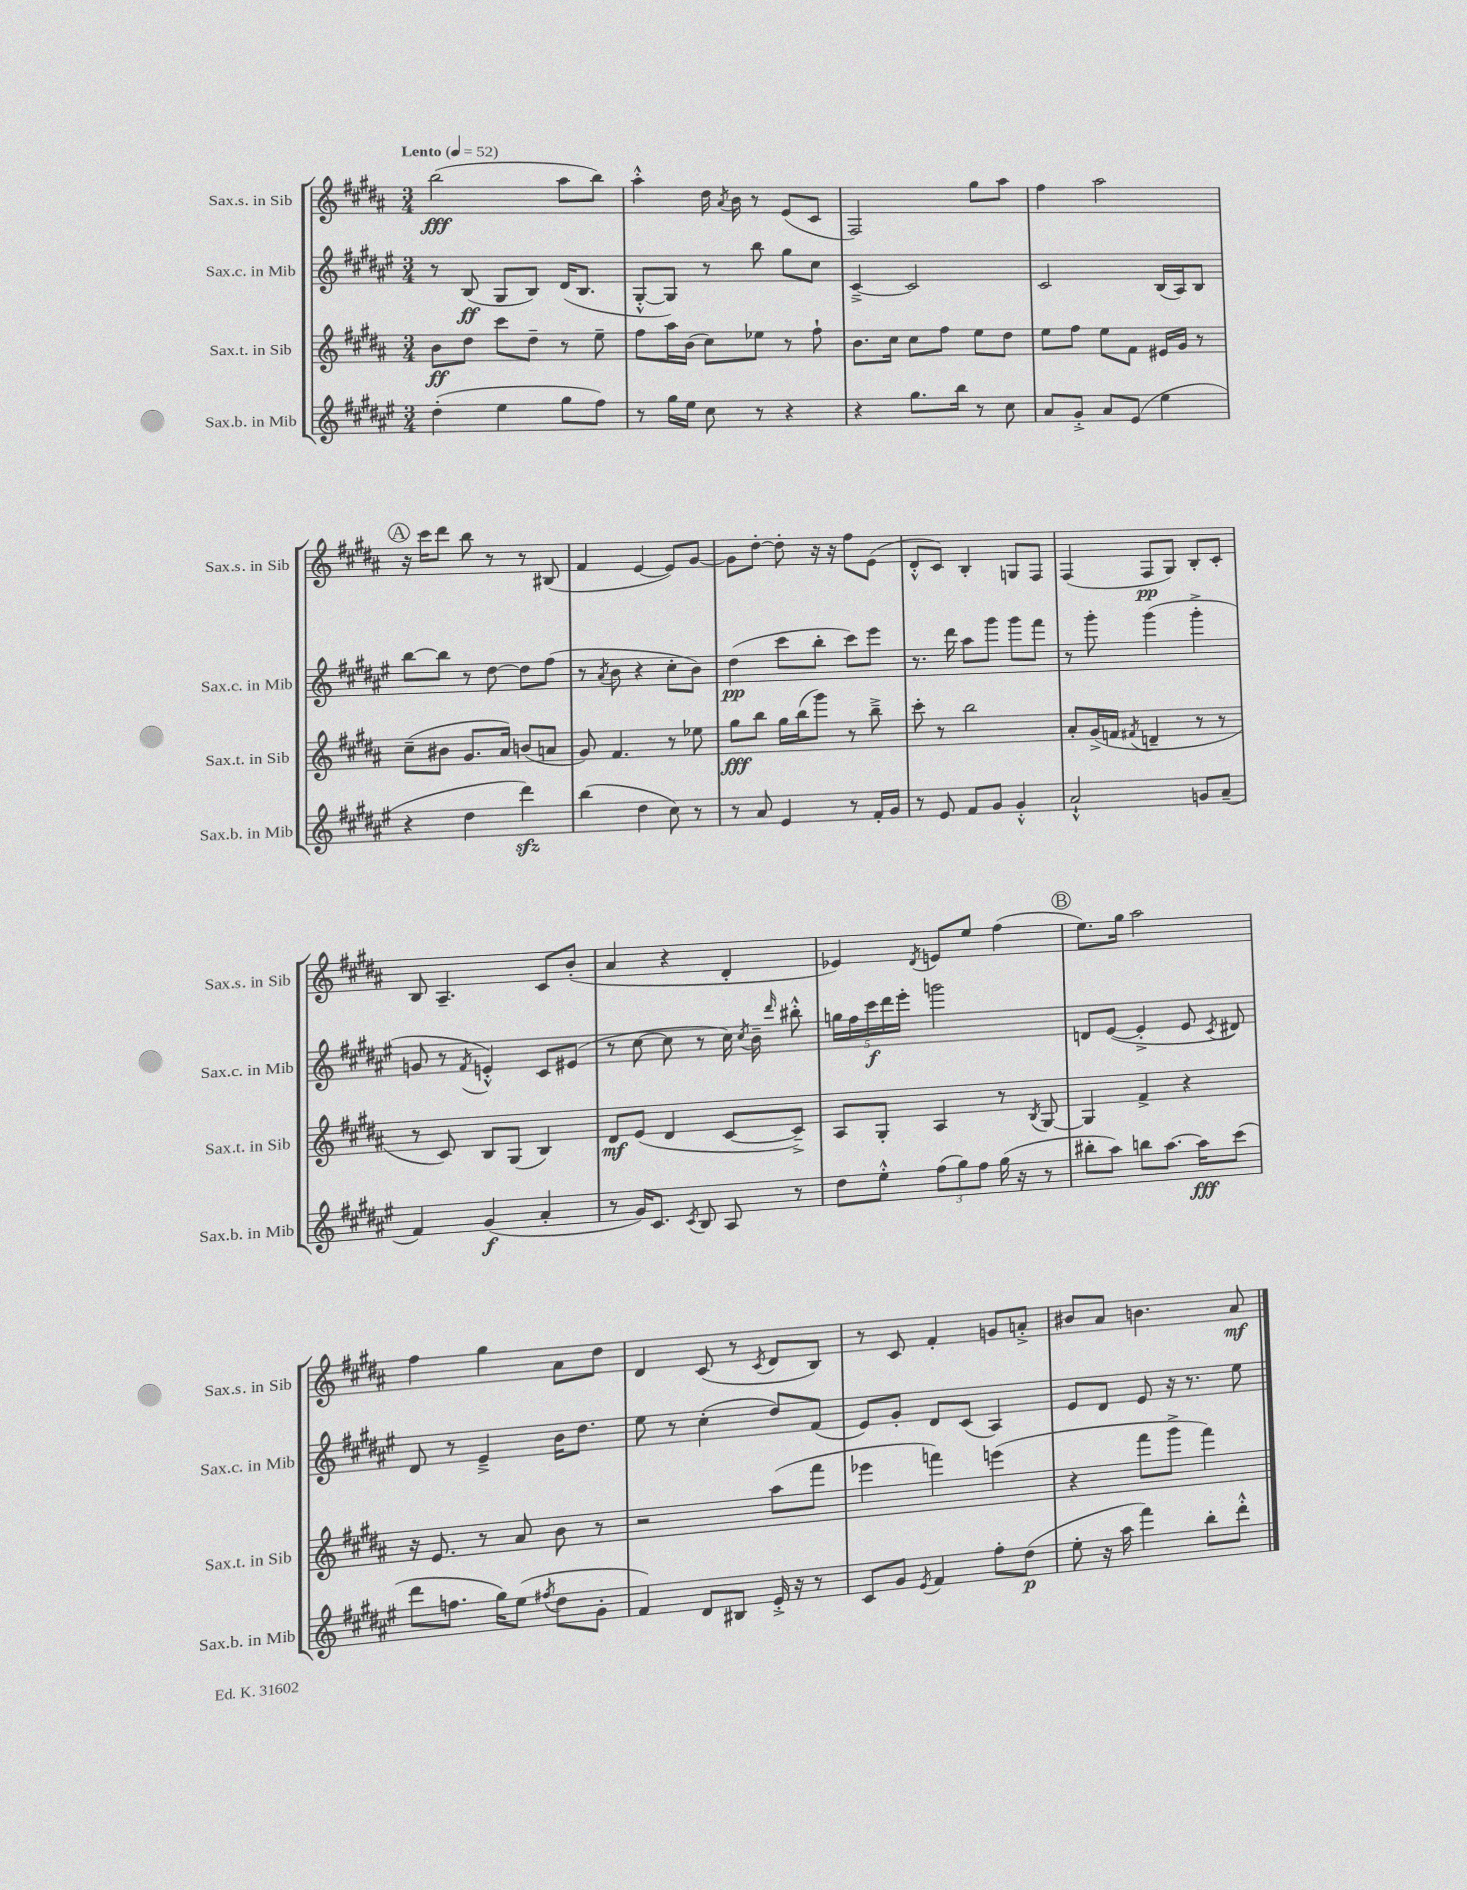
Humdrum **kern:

**kern	**dynam	**kern	**dynam	**kern	**dynam	**kern	**dynam
*part4	*part4	*part3	*part3	*part2	*part2	*part1	*part1
*staff4	*staff4	*staff3	*staff3	*staff2	*staff2	*staff1	*staff1
*I"Sax.b. in Mib	*	*I"Sax.t. in Sib	*	*I"Sax.c. in Mib	*	*I"Sax.s. in Sib	*
*I'Sax.b. in Mib	*	*I'Sax.t. in Sib	*	*I'Sax.c. in Mib	*	*I'Sax.s. in Sib	*
*clefG2	*	*clefG2	*	*clefG2	*	*clefG2	*
*k[f#c#g#d#a#e#]	*	*k[f#c#g#d#a#]	*	*k[f#c#g#d#a#e#]	*	*k[f#c#g#d#a#]	*
*M3/4	*	*M3/4	*	*M3/4	*	*M3/4	*
*MM52	*	*MM52	*	*MM52	*	*MM52	*
=1	=1	=1	=1	=1	=1	=1	=1
!	!	!	!	!	!	!LO:TX:a:B:t=Lento	!
(4dd#'\	.	8b\L	ff	8r	.	(2bb\	fff
.	.	8dd#\J	.	(8B/	ff	.	.
4ee#\	.	8ccc#\L	.	8G#/L	.	.	.
.	.	8dd#~\J	.	8B/J)	.	.	.
8gg#\L	.	8r	.	(16d#/KL	.	8aa#\L	.
.	.	.	.	8.B/J	.	.	.
8ff#\J)	.	8ee~\	.	.	.	8bb\J)	.
=2	=2	=2	=2	=2	=2	=2	=2
8r	.	8ff#\L	.	[8G#'^^/L	.	4aa#'^^\	.
16gg#\LL	.	16aa#\L	.	8G#/J])	.	.	.
16ee#\JJ	.	(16b\JJ	.	.	.	.	.
8cc#\	.	8cc#\L)	.	8r	.	16dd#\	.
.	.	.	.	.	.	8qa#/	.
.	.	.	.	.	.	16b\	.
8r	.	8ee-X\J	.	8bb\	.	8r	.
4r	.	8r	.	8gg#\L	.	(8e/L	.
.	.	8ff#`\	.	8cc#\J	.	8c#/J	.
=3	=3	=3	=3	=3	=3	=3	=3
4r	.	8.b\L	.	[4c#~^/	.	2F#/)	.
.	.	16cc#\Jk	.	.	.	.	.
8.gg#\L	.	8cc#\L	.	2c#/]	.	.	.
.	.	8ff#\J	.	.	.	.	.
16bb\Jk	.	.	.	.	.	.	.
8r	.	8ee\L	.	.	.	8gg#\L	.
8cc#\	.	8dd#\J	.	.	.	8aa#\J	.
=4	=4	=4	=4	=4	=4	=4	=4
8a#/L	.	8ee\L	.	2c#/	.	4ff#\	.
8g#'^/J	.	8ff#\J	.	.	.	.	.
8a#/L	.	8ee\L	.	.	.	2aa#\	.
(8e#/J	.	8f#\J	.	.	.	.	.
4ee#\	.	16e#X/LL	.	(16B/LL	.	.	.
.	.	16g#/JJ	.	16A#/J)	.	.	.
.	.	8r	.	8B/J	.	.	.
!!LO:LB:g=z
!!LO:REH:place=s1:t=A
=5	=5	=5	=5	=5	=5	=5	=5
4r	.	(8cc#~\L	.	[8bb\L	.	16r	.
.	.	.	.	.	.	16ccc#\KL	.
.	.	8b#X\J	.	8bb\J]	.	8ddd#\J	.
4dd#\	.	8.g#/L	.	8r	.	8bb\	.
.	.	.	.	[8dd#\	.	8r	.
.	.	16a#/Jk)	.	.	.	.	.
4ddd#zz\)	.	(8bn/L	.	8dd#\L]	.	8r	.
.	.	8an/J	.	(8ff#\J	.	(8B#X/	.
=6	=6	=6	=6	=6	=6	=6	=6
(4bb\	.	8g#/)	.	8r	.	4f#/	.
.	.	.	.	8qa#/	.	.	.
.	.	4.f#/	.	8b\	.	.	.
4dd#\	.	.	.	4r	.	[4e/	.
8cc#\)	.	8r	.	8cc#'\L	.	8e/L])	.
8r	.	8ee-X\	.	8b\J)	.	[8g#/J	.
=7	=7	=7	=7	=7	=7	=7	=7
8r	.	8gg#\L	fff	(4dd#\	pp	8g#\L]	.
8a#/	.	8bb\J	.	.	.	[8dd#'\J	.
4e#/	.	16gg#\LL	.	8ccc#\L	.	8dd#'\]	.
.	.	(16bb\J	.	.	.	.	.
.	.	8ggg#\J)	.	8bb'\J	.	16r	.
.	.	.	.	.	.	16r	.
8r	.	8r	.	8ccc#\L)	.	8ff#\L	.
16f#'/LL	.	8bb~^\	.	8eee#\J	.	(8e\J	.
16g#/JJ	.	.	.	.	.	.	.
=8	=8	=8	=8	=8	=8	=8	=8
8r	.	8ccc#'\	.	8.r	.	8d#'^^/L	.
8e#/	.	8r	.	.	.	8c#/J)	.
.	.	.	.	16ddd#\	.	.	.
8f#/L	.	2bb\	.	8aa#\L	.	4B'/	.
8g#/J	.	.	.	8ggg#\J	.	.	.
4g#'^^/	.	.	.	8ggg#\L	.	8Gn/L	.
.	.	.	.	8fff#\J	.	8F#/J	.
=9	=9	=9	=9	=9	=9	=9	=9
2a#`^^/	.	8a#'/L	.	8r	.	(4F#/	.
.	.	(16g#^/L	.	8ggg#'\	.	.	.
.	.	16fn/JJ	.	.	.	.	.
.	.	8qf#X/	.	.	.	.	.
.	.	4dn~/	.	(4ggg#\	.	8F#/L	pp
.	.	.	.	.	.	8G#/J)	.
8gn/L	.	8r	.	4ggg#'^\	.	8B'/L	.
(8a#~/J	.	8r	.	.	.	8c#'/J	.
!!LO:LB:g=z
=10	=10	=10	=10	=10	=10	=10	=10
4f#/)	.	8r	.	8gn/	.	8B/	.
.	.	8c#/)	.	8r	.	4.A#~/	.
.	.	.	.	8qf#/	.	.	.
(4g#/	f	8B/L	.	4en'^^/)	.	.	.
.	.	(8G#/J	.	.	.	.	.
4a#'/	.	4B/)	.	8c#/L	.	8c#/L	.
.	.	.	.	(8e#X/J	.	(8b'/J	.
=11	=11	=11	=11	=11	=11	=11	=11
8r	.	8d#/L	mf	8r	.	4a#/	.
16g#/KL)	.	(8e/J	.	[8cc#\	.	.	.
8.c#/J	.	.	.	.	.	.	.
.	.	4d#/	.	8cc#\]	.	4r	.
8qc#/	.	.	.	.	.	.	.
8B/	.	.	.	8r	.	.	.
8A#/	.	[8c#/L	.	16cc#\)	.	4d#'/	.
.	.	.	.	8qcc#/	.	.	.
.	.	.	.	16b~\	.	.	.
.	.	.	.	16qqddd#/	.	.	.
8r	.	8c#~^/J])	.	8bb#X'^^\	.	.	.
=12	=12	=12	=12	=12	=12	=12	=12
8dd#\L	.	8A#/L	.	20ggn\LL	.	4e-X/)	.
.	.	.	.	20ff#\	.	.	.
.	.	.	.	20ccc#\	f	.	.
8ee#'^^\J	.	8G#'/J	.	.	.	.	.
.	.	.	.	20ddd#\	.	.	.
.	.	.	.	20eee#'\JJ	.	.	.
.	.	.	.	.	.	8qd#/	.
(12ff#\L	.	4A#/	.	2gggn\	.	8en/L	.
12gg#\)	.	.	.	.	.	.	.
.	.	.	.	.	.	8ee/J	.
12ff#\J	.	.	.	.	.	.	.
(16gg#\	.	8r	.	.	.	(4ff#\	.
16r	.	.	.	.	.	.	.
.	.	8qB/	.	.	.	.	.
8r	.	[8G#/	.	.	.	.	.
!!LO:REH:place=s1:t=B
=13	=13	=13	=13	=13	=13	=13	=13
8bb#X'\L	.	4G#/]	.	8dn/L	.	8.ee\L)	.
8aa#\J)	.	.	.	([8e#/J	.	.	.
.	.	.	.	.	.	16gg#\Jk	.
8bbn\L	.	4f#^/	.	4e#'^/]	.	2aa#\	.
[8.aa#\J	.	.	.	.	.	.	.
.	.	4r	.	8e#/	.	.	.
16aa#\KL]	fff	.	.	.	.	.	.
.	.	.	.	8qc#/	.	.	.
(8ccc#\J	.	.	.	8d#X/)	.	.	.
!!LO:LB:g=z
=14	=14	=14	=14	=14	=14	=14	=14
8ddd#\L	.	16r	.	8d#/	.	4ff#\	.
.	.	8.e/	.	.	.	.	.
8.ffn\J	.	.	.	8r	.	.	.
.	.	8r	.	4e#~^/	.	4gg#\	.
16gg#\KL)	.	.	.	.	.	.	.
(8ee#\J	.	8a#/	.	.	.	.	.
8qff#X/	.	.	.	.	.	.	.
8dd#\L	.	8b\	.	16b\KL	.	8a#\L	.
.	.	.	.	8.dd#\J	.	.	.
8g#'\J	.	8r	.	.	.	8dd#\J	.
=15	=15	=15	=15	=15	=15	=15	=15
4f#/)	.	2r	.	8ee#\	.	4d#/	.
.	.	.	.	8r	.	.	.
8d#/L	.	.	.	(4cc#'\	.	(8c#/	.
8B#X/J	.	.	.	.	.	8r	.
.	.	.	.	.	.	8qc#/	.
16e#'^/	.	(8aa#\L	.	8dd#/L)	.	8d#/L	.
16r	.	.	.	.	.	.	.
8r	.	8fff#\J	.	(8f#/J	.	8B/J)	.
=16	=16	=16	=16	=16	=16	=16	=16
8c#/L	.	4eee-X\	.	8e#/L)	.	8r	.
8g#/J	.	.	.	8g#'/J	.	8c#/	.
8qe#/	.	.	.	.	.	.	.
4f#/	.	4fffn\)	.	8d#/L	.	4f#'/	.
.	.	.	.	(8c#/J	.	.	.
8ff#'\L	.	(4eeen\	.	4A#/)	.	8gn/L	.
(8dd#\J	p	.	.	.	.	8an'^/J	.
=17	=17	=17	=17	=17	=17	=17	=17
8ee#'\	.	4r	.	8e#/L	.	8b#X/L	.
16r	.	.	.	8d#/J	.	8a#/J	.
16aa#\	.	.	.	.	.	.	.
4fff#\)	.	8fff#\L	.	8e#/	.	4.bn\	.
.	.	8ggg#^\J	.	16r	.	.	.
.	.	.	.	8.r	.	.	.
8bb'\L	.	4fff#\)	.	.	.	.	.
8ddd#'^^\J	.	.	.	8ee#\	.	8a#/	mf
==	==	==	==	==	==	==	==
*-	*-	*-	*-	*-	*-	*-	*-
